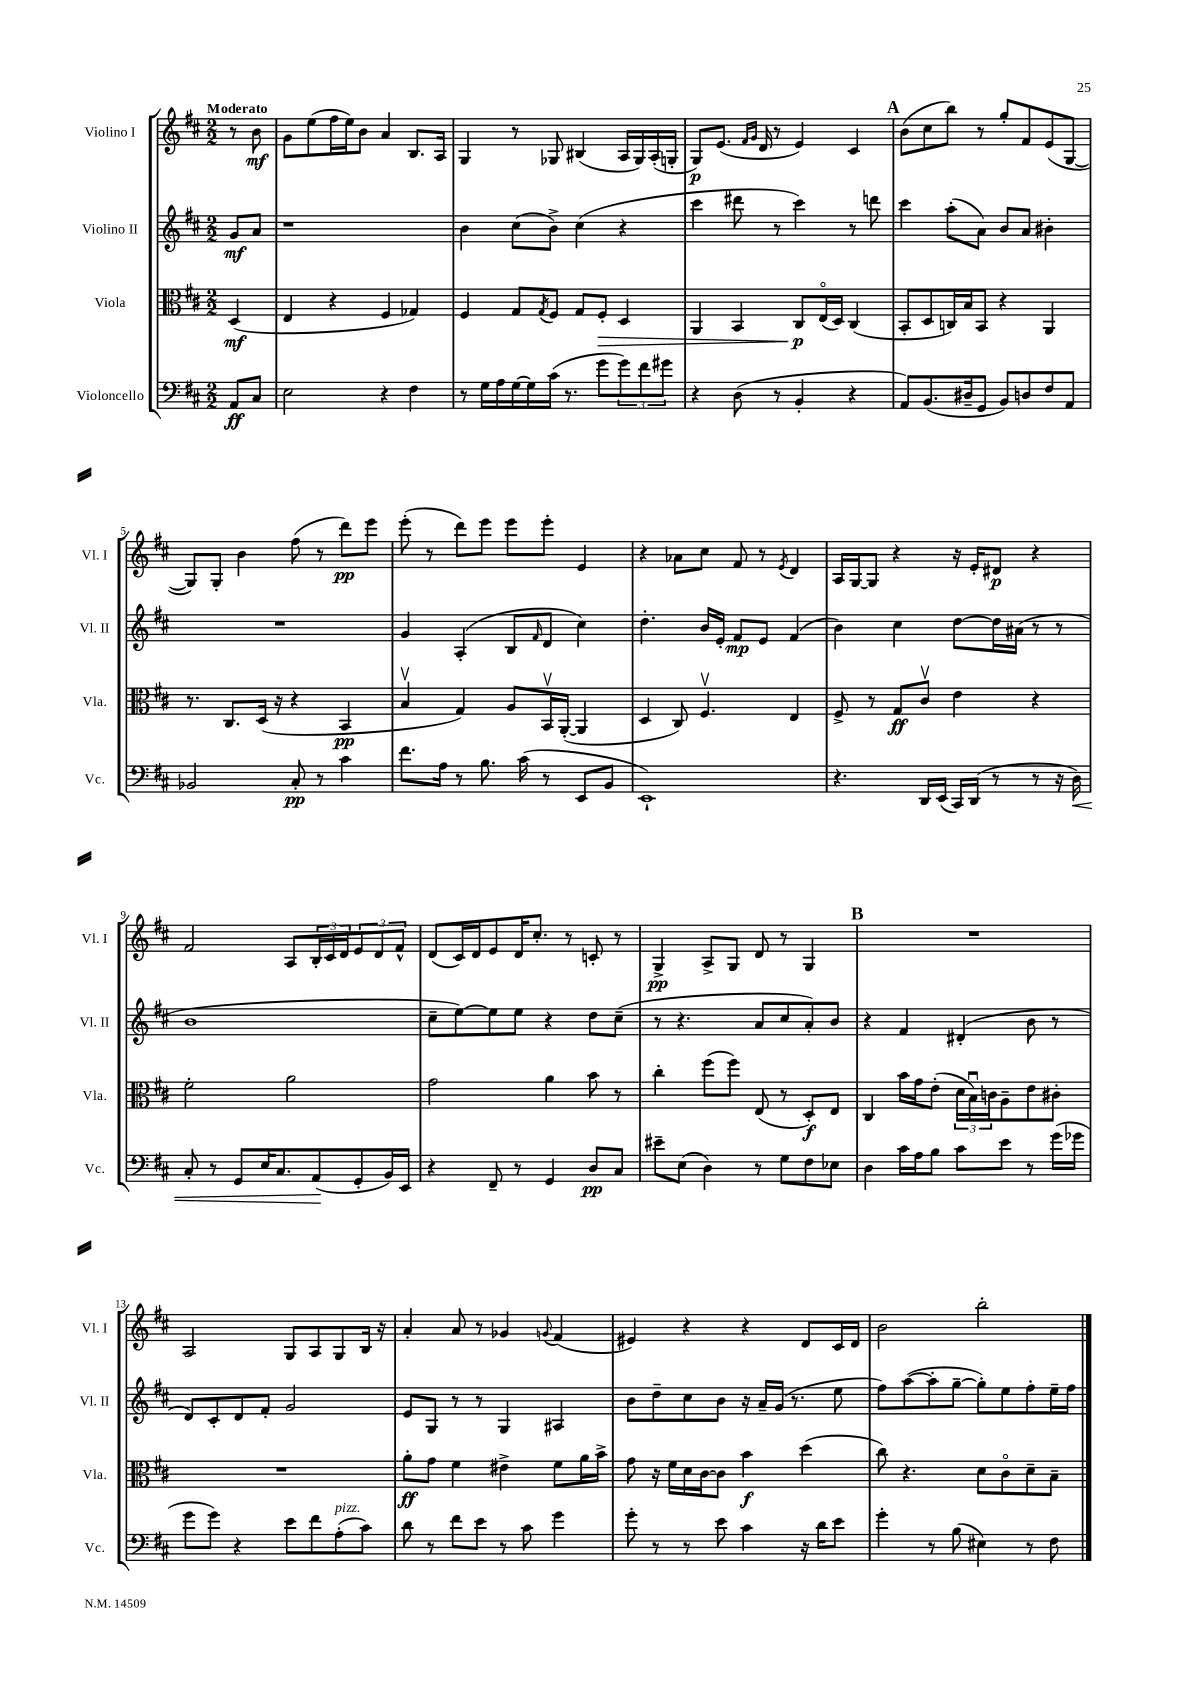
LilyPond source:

<<
\new StaffGroup <<
\new Staff = "s0" \with { instrumentName = "Violino I" shortInstrumentName = "Vl. I" } {
    \clef treble \key d \major \numericTimeSignature \time 2/2 \partial 4 \tempo "Moderato"
    r8 b'8\mf |
    g'8 e''8( fis''16 e''16) b'8 a'4 b8. a16 |
    g4 r8 ges8 bis4( a16 ges16) a16-.( g16-. |
    g8\p) e'8.( \grace { fis'16 g'16 } d'16 r8 e'4) cis'4 |
    \mark \markup { \bold "A" } b'8( cis''8 b''8) r8 g''8-. fis'8 e'8( g8~ |
    g8) g8-. b'4 fis''8( r8 d'''8\pp) e'''8 |
    e'''8-.( r8 d'''8) e'''8 e'''8 e'''8-. e'4 |
    r4 aes'8 cis''8 fis'8 r8 \acciaccatura { e'8 } d'4 |
    a16 g16~ g8 r4 r16 e'16-. dis'8\p r4 |
    fis'2 a8 \tuplet 3/2 { b16-. cis'16 d'16 } \tuplet 3/2 { e'8 d'8 fis'8-^ } |
    d'8( cis'16) d'16 e'8 d'16 cis''8.-. r8 c'8-. r8 |
    g4->\pp a8-> g8 d'8 r8 g4 |
    \mark \markup { \bold "B" } R1 |
    a2 g8 a8 g8 b16 r16 |
    a'4-. a'8 r8 ges'4 \appoggiatura { g'8 } fis'4( |
    eis'4) r4 r4 d'8 cis'16 d'16 |
    b'2 b''2-. \bar "|." |
}
\new Staff = "s1" \with { instrumentName = "Violino II" shortInstrumentName = "Vl. II" } {
    \clef treble \key d \major \numericTimeSignature \time 2/2 \partial 4
    g'8\mf a'8 |
    r1 |
    b'4 cis''8( b'8->) cis''4( r4 |
    cis'''4 dis'''8 r8 cis'''4) r8 d'''8 |
    \mark \markup { \bold "A" } cis'''4 a''8-.( a'8) b'8 a'8 bis'4-. |
    R1 |
    g'4 a4-.( b8 \grace { fis'16 } d'8 cis''4) |
    d''4.-. b'16 e'16-. fis'8\mp e'8 fis'4( |
    b'4) cis''4 d''8~ d''16 ais'16( r8 r8 |
    b'1 |
    cis''8-- e''8~) e''8 e''8 r4 d''8 cis''8--( |
    r8 r4. a'8 cis''8 a'8-.) b'8 |
    \mark \markup { \bold "B" } r4 fis'4 dis'4-.( b'8 r8 |
    d'8) cis'8-. d'8 fis'8-. g'2 |
    e'8 g8 r8 r8 g4 ais4 |
    b'8 d''8-- cis''8 b'8 r16 a'16-- g'16( r8. e''8 |
    fis''8) a''8~( a''8-. g''8~-- g''8-.) e''8 fis''8-. e''16-- fis''16 \bar "|." |
}
\new Staff = "s2" \with { instrumentName = "Viola" shortInstrumentName = "Vla." } {
    \clef alto \key d \major \numericTimeSignature \time 2/2 \partial 4
    d4\mf( |
    e4 r4 fis4 ges4) |
    fis4 g8 \acciaccatura { g8 } fis8 g8 fis8-.\> d4 |
    a,4 b,4 cis8\p\! e16\flageolet( d16) cis4( |
    \mark \markup { \bold "A" } b,8-. d8 c16) b16 b,8 r4 a,4 |
    r8. cis8. d16( r16 r4 b,4\pp |
    b4\upbow g4) a8 b,16\upbow a,16~-.( a,4 |
    d4 cis8) fis4.\upbow e4 |
    fis8-> r8 g8\ff cis'8\upbow e'4 r4 |
    fis'2-. a'2 |
    g'2 a'4 b'8 r8 |
    cis''4-. fis''8( fis''8) e8( r8 d8-.\f) e8 |
    \mark \markup { \bold "B" } cis4 b'16 g'16 e'8-.( \tuplet 3/2 { d'16 b16\downbow) c'16 } a8-- e'8 cis'8-. |
    R1 |
    a'8-.\ff g'8 fis'4 eis'4-> fis'8 a'16 b'16-> |
    g'8 r16 fis'16 d'16 cis'16~ cis'8 b'4\f d''4( |
    cis''8) r4. d'8 cis'8\flageolet d'8-- b8-- \bar "|." |
}
\new Staff = "s3" \with { instrumentName = "Violoncello" shortInstrumentName = "Vc." } {
    \clef bass \key d \major \numericTimeSignature \time 2/2 \partial 4
    a,8\ff cis8 |
    e2 r4 fis4 |
    r8 g16 a16 g16~ g16 cis'16( r8. g'8 \tuplet 3/2 { g'8) fis'8 gis'8 } |
    r4 d8( r8 b,4-. r4 |
    \mark \markup { \bold "A" } a,8) b,8.( dis16-- g,8 b,8) d8 fis8 a,8 |
    bes,2 cis8-.\pp r8 cis'4 |
    fis'8. a16 r8 b8. cis'16( r8 e,8 b,8 |
    e,1-!) |
    r4. d,16 e,16( cis,16) d,16( r8 r8 r16 d16\<) |
    cis8-. r8 g,8 e16 cis8. a,8\!( g,8-. b,16) e,16 |
    r4 fis,8-- r8 g,4 d8\pp cis8 |
    eis'8-- e8( d4) r8 g8 fis8 ees8 |
    \mark \markup { \bold "B" } d4 cis'16 a16 b8 cis'8 e'8 r8 g'16( ges'16 |
    g'8 g'8) r4 e'8 fis'8 a8-.^\markup { \italic "pizz." }( cis'8) |
    d'8 r8 fis'8 e'8 r8 cis'8 g'4 |
    g'8-. r8 r8 e'8 cis'4 r16 d'16 e'8 |
    g'4-. r8 b8( eis4) r8 fis8 \bar "|." |
}
>>
>>
